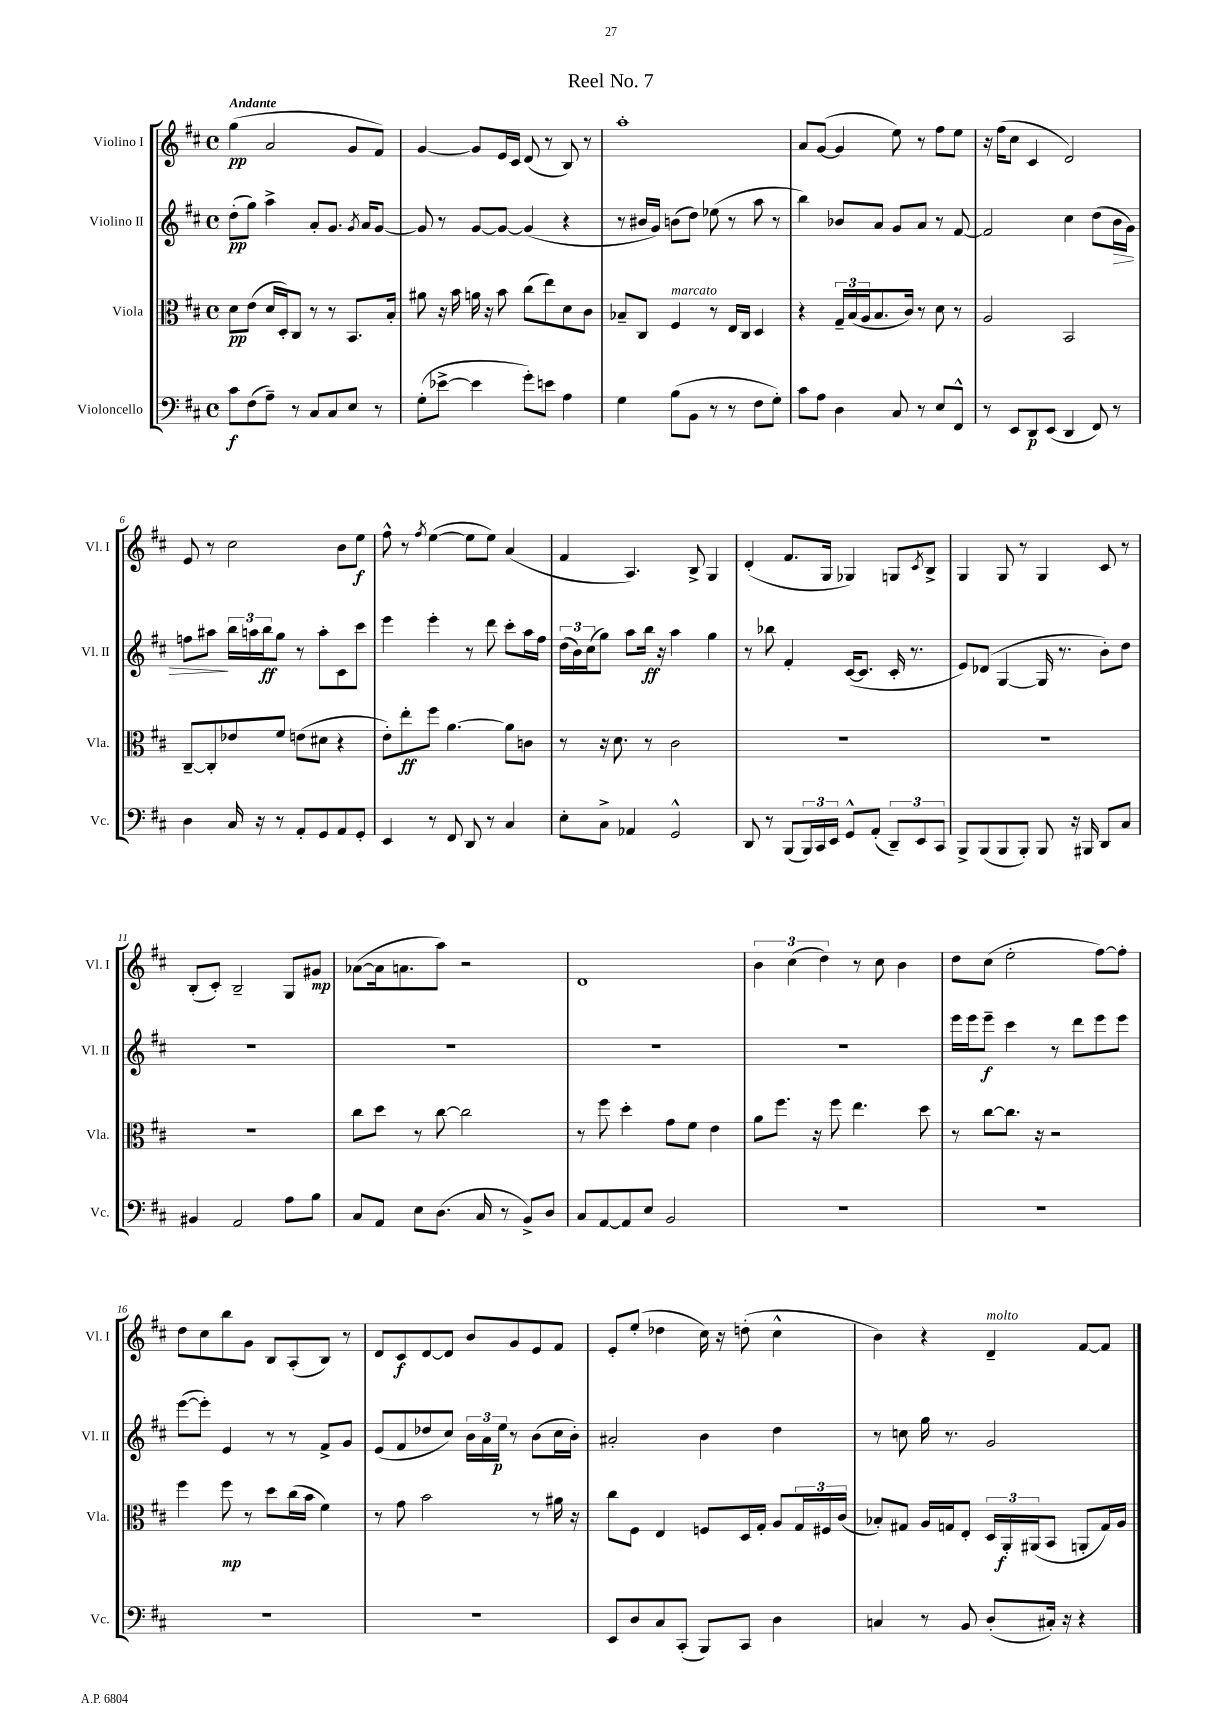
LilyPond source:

\header { title = "Reel No. 7" }
<<
\new StaffGroup <<
\new Staff = "s0" \with { instrumentName = "Violino I" shortInstrumentName = "Vl. I" } {
    \clef treble \key d \major \defaultTimeSignature \time 4/4 \tempo "Andante"
    g''4\pp( a'2 g'8 fis'8) |
    g'4~ g'8 e'16 cis'16 d'8( r8 b8) r8 |
    a''1-. |
    a'8 g'8~( g'4 e''8) r8 fis''8 e''8 |
    r16 fis''16( cis''8 cis'4 d'2) |
    e'8 r8 cis''2 b'8 e''8\f |
    fis''8-^ r8 \acciaccatura { fis''8 } e''4~( e''8 e''8) a'4( |
    fis'4 a4.) b8-> g4 |
    d'4-.( fis'8. g16 ges4) g8 \acciaccatura { cis'8 } b8-> |
    g4 g8 r8 g4 cis'8 r8 |
    b8-.( cis'8-.) b2-- g8 gis'8\mp |
    aes'8~( aes'16 a'8. a''8) r2 |
    d'1 |
    \tuplet 3/2 { b'4 cis''4( d''4) } r8 cis''8 b'4 |
    d''8 cis''8( e''2-. fis''8~) fis''8-. |
    d''8 cis''8 b''8 g'8 b8 a8-.( b8) r8 |
    d'8 cis'8\f d'8~ d'8 b'8 g'8 e'8 fis'8 |
    e'8-. e''8-.( des''4 cis''16) r16 d''8-.( cis''4-^ |
    b'4) r4 d'4--^\markup { \italic "molto" } fis'8~ fis'8 \bar "|." |
}
\new Staff = "s1" \with { instrumentName = "Violino II" shortInstrumentName = "Vl. II" } {
    \clef treble \key d \major \defaultTimeSignature \time 4/4
    d''8-.\pp( g''8) a''4-> a'8-. g'8. \acciaccatura { g'8 } a'16 g'8~ |
    g'8 r8 g'8~ g'8~ g'4( r4 |
    r8 bis'16 g'16) b'8( d''8) ees''8( r8 a''8 r8 |
    b''4) bes'8 a'8 g'8 a'8 r8 fis'8~ |
    fis'2 cis''4 d''8( b'16\> g'16) |
    f''8 ais''8\! \tuplet 3/2 { b''16 a''16 b''16\ff } g''8 r8 a''8-. cis'8 cis'''8 |
    e'''4 e'''4-. r8 d'''8 cis'''8-. a''16 fis''16 |
    \tuplet 3/2 { d''16( b'16) cis''16( } g''8) a''8 b''16\ff r16 a''4 g''4 |
    r8 bes''8 fis'4-. cis'16~( cis'8. cis'16-. r8. |
    e'8) des'8( g4~ g16 r8. b'8-.) d''8 |
    R1 |
    R1 |
    R1 |
    R1 |
    e'''16 e'''16 e'''8--\f cis'''4 r8 d'''8 e'''8 e'''8 |
    e'''8~( e'''8-.) e'4 r8 r8 fis'8-> g'8 |
    e'8( fis'8 des''8 cis''8) \tuplet 3/2 { b'16 a'16 e''16\p } r8 b'8( cis''16 b'16-.) |
    ais'2-. b'4 d''4 |
    r8 c''8 g''16 r8. g'2 \bar "|." |
}
\new Staff = "s2" \with { instrumentName = "Viola" shortInstrumentName = "Vla." } {
    \clef alto \key d \major \defaultTimeSignature \time 4/4
    d'8\pp e'8( d'16 d16-.) cis8 r8 r8 b,8. b16-. |
    ais'8 r16 b'16 a'16 r16 b'8 cis''8( e''8) d'8 cis'8 |
    bes8-- cis8 fis4^\markup { \italic "marcato" } r8 e16 cis16 d4 |
    r4 \tuplet 3/2 { g16-- b16( a16 } b8. cis'16) r8 d'8 r8 |
    a2 b,2 |
    cis8~-- cis8-. ees'8 fis'8 e'8( dis'8 r4 |
    e'8-.) e''8-.\ff fis''8 a'4.~ a'8 c'8 |
    r8 r16 d'8. r8 cis'2 |
    R1 |
    R1 |
    R1 |
    cis''8 d''8 r8 cis''8~ cis''2 |
    r8 fis''8 d''4-. g'8 fis'8 e'4 |
    a'8 fis''8. r16 fis''8 e''4. d''8 |
    r8 cis''8~ cis''8. r16 r2 |
    fis''4 fis''8\mp r8 d''8 cis''16( b'16 fis'4) |
    r8 g'8 b'2 r8 ais'16 r16 |
    cis''8 fis8 e4 f8 d16 g16-. a8 \tuplet 3/2 { g16 fis16 cis'16( } |
    bes8-.) gis8 a16 g16 e8-. \tuplet 3/2 { d16 a,16-.\f ais,16( } b,8 a,8-. g16) a16 \bar "|." |
}
\new Staff = "s3" \with { instrumentName = "Violoncello" shortInstrumentName = "Vc." } {
    \clef bass \key d \major \defaultTimeSignature \time 4/4
    cis'8\f fis8( a8--) r8 cis8 cis8 e8 r8 |
    g8-.( ees'8~-> ees'4 g'8-.) e'8 a4 |
    g4 b8( b,8 r8 r8 fis8 g8-.) |
    cis'8 a8 d4 cis8 r8 e8 fis,8-^ |
    r8 e,8 d,8\p e,8( d,4 fis,8) r8 |
    d4 cis16 r16 r8 a,8-. g,8 a,8 g,8-. |
    e,4 r8 fis,8 d,8 r8 cis4 |
    e8-. cis8-> aes,4 g,2-^ |
    d,8 r8 b,,8( \tuplet 3/2 { b,,16) cis,16 e,16 } g,8-^ a,8-.( \tuplet 3/2 { d,8--) e,8 cis,8 } |
    b,,8-> b,,8( b,,8 b,,8-.) b,,8 r16 bis,,16 d,8 cis8 |
    bis,4 a,2 a8 b8 |
    cis8 a,8 e8 d8.( cis16 r8 b,8->) d8 |
    cis8 a,8~ a,8 e8 b,2 |
    R1 |
    R1 |
    R1 |
    R1 |
    e,8 d8 cis8 cis,8-.( b,,8) cis,8 d4 |
    c4 r8 b,8 d8-.( cis16-.) r16 r4 \bar "|." |
}
>>
>>
